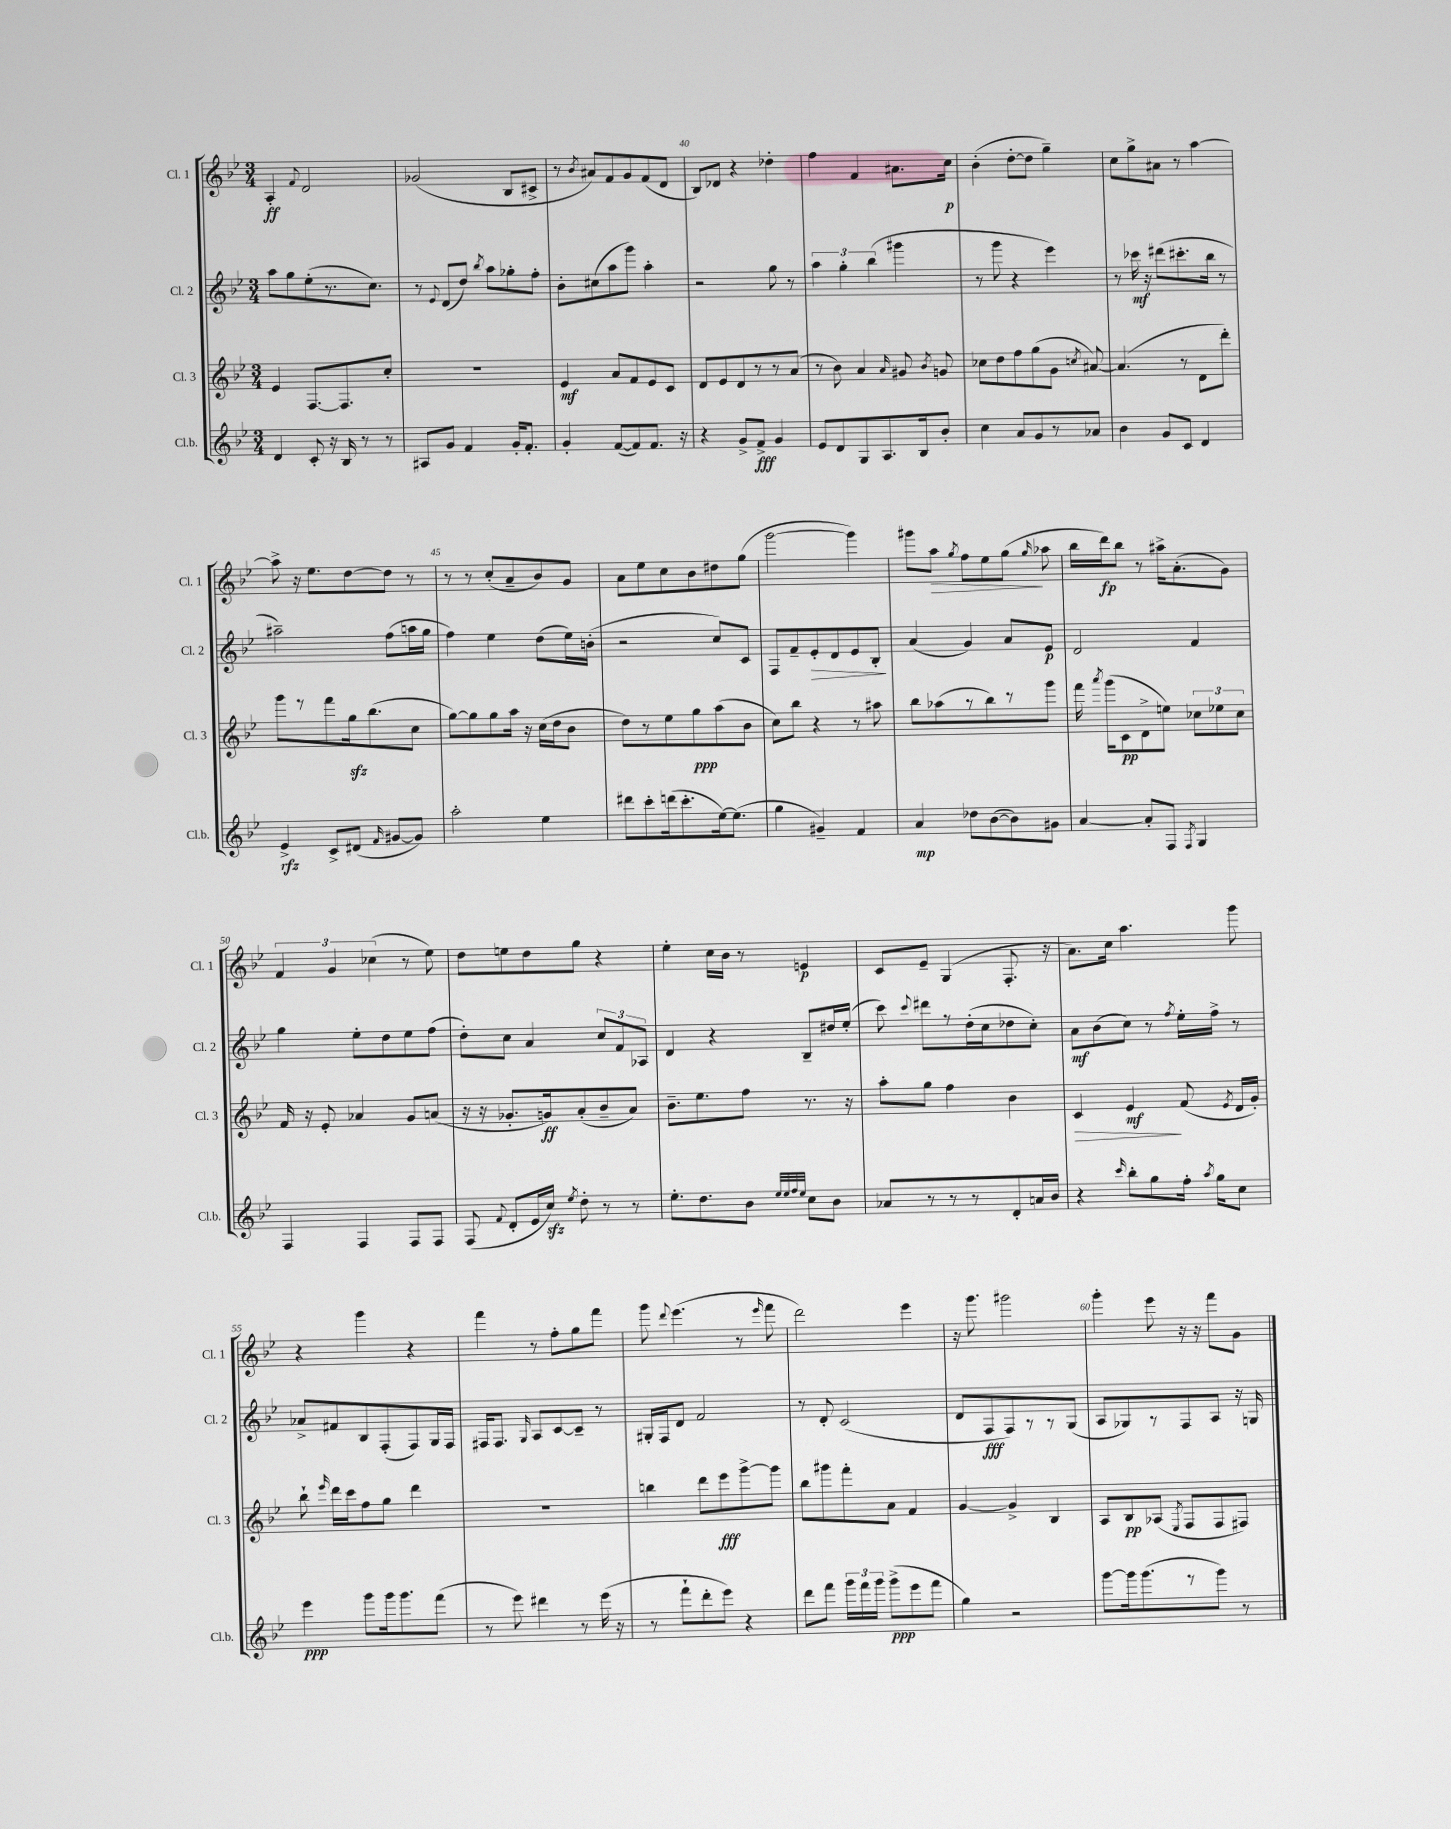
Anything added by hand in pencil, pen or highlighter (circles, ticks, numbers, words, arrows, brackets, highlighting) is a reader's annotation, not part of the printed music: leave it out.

**kern	**kern	**kern	**kern
*staff4	*staff3	*staff2	*staff1
*clefG2	*clefG2	*clefG2	*clefG2
*k[b-e-]	*k[b-e-]	*k[b-e-]	*k[b-e-]
*M3/4	*M3/4	*M3/4	*M3/4
4d/	4e-/	8aa\L	4A'/
.	.	8gg\	.
.	.	.	8qqf/
8c'/	[8.F/L	(8ee-'\	2d/
16r	.	8.r	.
16B-/	8.F/]	.	.
8r	.	.	.
.	.	8.cc\J)	.
8r	8cc'/J	.	.
=	=	=	=
8A#/L	2.r	8r	(2g-/
.	.	8qqe-/	.
8g/J	.	(8d/L	.
4f/	.	8dd/J)	.
.	.	8qbb-/	.
.	.	8aa\L	.
16g'/LK	.	8gg-'\	8B-/L
8.f'/J	.	.	.
.	.	8ff'\J	8c#^/J
=	=	=	=
4g'/	4e-/	8b-'\L	8r
.	.	.	8qb-/
.	.	(8cc#\	8a#/L)
([8f/L	8a/L	8aa\	8f/
8f/])	8f/	8ggg\J)	8g/
8.f/J	8e-/	4aa'\	(8f/
.	8c/J	.	8d/J
16r	.	.	.
=	=	=	=
4r	8d/L	2r	8B-/L)
.	8e-/	.	8d-/J
8g^/L	8d/	.	4r
8f^/J	8r	.	.
4g/	8r	8gg\	4dd-'\
.	(8a/J	8r	.
=	=	=	=
8e-/L	8r	6aa\	4ff\
8d/	8b-\)	.	.
.	.	6gg'\	.
8G/	4a/	.	4f/
.	.	(6bb-\	.
8.A/	.	.	.
.	16qqa/	.	.
.	8g#/	4ggg#\	8.a#\L
16B-/k	.	.	.
.	8qb-/	.	.
8b-'/J	8g/	.	.
.	.	.	16cc\Jk
=	=	=	=
4cc\	8cc-\L	8r	(4b-'\
.	8dd\	8ggg\	.
8a/L	8ff\	4r	[8dd'\L
8g/	(8gg\	.	8dd\]J
8r	8g\J	4eee-\)	4gg~\)
.	8qcc/	.	.
8a-/J	[8a#/)	.	.
=	=	=	=
4b-\	(4.a#/]	8r	8cc\L
.	.	16ccc-\	8gg^\
.	.	16r	.
8g/L	.	(8ddd#\L	8a#\J
8c/J	8r	8.ccc#'\	8r
4d/	8d\L	.	[4aa\
.	.	16bb-\Jk	.
.	8ddd'\J)	8r	.
=	=	=	=
4e-^/	8ggg\L	2aa#~\)	8aa^\]
.	8r	.	16r
.	.	.	8.ee-\L
8c^/L	8fff\	.	.
(8d#/J	16gg\k	.	[8dd\
.	(8.bb-\	.	.
16qqf/	.	.	.
[8g#/L	.	(8ff\L	8dd\]J
8g#/]J)	8cc\J	16aa\L	8r
.	.	16gg\JJ	.
=	=	=	=
2aa'\	[8gg\L)	4ff\)	8r
.	8gg\]	.	8r
.	8gg\	4ee-\	(8cc'/L
.	16aa\Jk	.	8a~/
.	16r	.	.
4ee-\	(16cc\LL	(8dd\L	8b-/)
.	16dd\J	.	.
.	8b-\J	16ee-\L)	8g/J
.	.	(16b'\JJ	.
=	=	=	=
8ddd#\L	8dd\L)	2r	8a\L
8ccc'\	8r	.	8ee-\
(16ddd\k	8ee-\	.	8cc\
8.ccc'\	.	.	.
.	8gg\	.	8b-\
[16ee-\k)	(8aa\	8cc/L)	8dd#\
(8.ee-\]J	.	.	.
.	8b-\J	8c/J	(8gg\J
=	=	=	=
4gg\	8cc\L)	8F/L	[2ggg\
.	8bb-\J	8f~/	.
4g#~/)	4r	8e-'/	.
.	.	8d/	.
4f/	8r	8e-/	4ggg\])
.	8aa#\	8B-'/J	.
=	=	=	=
4a/	8bb-\L	(4a/	8ggg#\L
.	(8aa-\	.	8aa\J
.	.	.	8qgg/
8dd-\L	8r	4g/)	8ff\L
([8b-\	8bb-\)	.	8ee-\
8b-\])	8r	8a/L	(8gg\J
.	.	.	16qqgg/
8g#\J	8ggg\J	8e-/J	8aa-\
=	=	=	=
[4a/	16fff\	2d/	16bb-\LL
.	8qaaa/	.	.
.	(16ggg\LK	.	16ddd\J)
.	8c\	.	8bb-\J
8a'/]L	8d^\	.	8r
8F/J	8ee\J)	.	16aa#^\LK
.	.	.	(8.a'\
8qF/	.	.	.
4G/	12cc-\L	4f/	.
.	12ee-\	.	.
.	.	.	8g\J)
.	12cc-\J	.	.
=	=	=	=
4F/	16f/	4gg\	6f/
.	16r	.	.
.	8e-'/	.	.
.	.	.	6g/
4F/	4a-/	8ee-'\L	.
.	.	.	(6cc-\
.	.	8dd\	.
8F/L	8g/L	8ee-\	8r
8F/J	(8a/J	(8ff\J	8ee-\)
=	=	=	=
(8F/	16r	8dd'\L)	8dd\L
.	16r	.	.
8qqf/	.	.	.
8d'/L	8.g-'/L	8cc\J	8ee\
16e-/L	.	4a/	8dd\
16cc/JJ)	16g/k)	.	.
8qee-/	.	.	.
8dd'\	(8a'/	.	8gg\J
8r	8b-~/	12cc/L	4r
.	.	12f/	.
8r	8a/J)	.	.
.	.	12A-/J	.
=	=	=	=
8.ee-'\L	8.b-~\L	4d/	4ee-'\
8.dd\	8.ee-\	.	.
.	.	4r	16cc\LL
.	.	.	16b-\JJ
8b-\J	8ff\J	.	8r
32qqee-/LLL	.	.	.
32qqee-/	.	.	.
32qqff/	.	.	.
32qqee-/JJJ	.	.	.
8cc\L	8.r	8B-~/L	4e/
8b-\J	.	16dd#/L	.
.	16r	(16ee-'/JJ	.
=	=	=	=
8a-/L	8aa'\L	8ccc\)	8c/L
.	.	8qqccc/	.
8r	8gg\J	8ddd#\L	8e-~/J
8r	4ff\	8r	(4G/
8r	.	(16dd'\L	.
.	.	16cc\J	.
8d'/	4b-\	8dd-\	8.F'/
16a/L	.	8cc'\J)	.
16b-/JJ	.	.	16r
=	=	=	=
4r	4c/	8a\L	8.a\L)
.	.	(8b-\	.
.	.	.	16cc\Jk
16qqccc/	.	.	.
8bb-'\L	4e-/	8cc\J)	4.aa\
8gg\	.	8r	.
.	.	8qff/	.
16ff'\Jk	(8f/	16ee-'\LL	.
8qaa/	.	.	.
16gg\LK	.	16ff^\JJ	.
.	8qe-/	.	.
8cc\J	16d/LL	8r	8ggg\
.	16g'/JJ)	.	.
=	=	=	=
4eee-\	8bb-`\	8a-^/L	4r
.	16qqeee-/	.	.
.	16ddd\LL	8f#/	.
.	16ccc\J	.	.
8ggg\L	8ff\	8B-/	4ggg\
16ggg\k	8gg\J	(8F'/	.
8.ggg\	.	.	.
.	4ddd\	8F/)	4r
(8fff\J	.	16G/L	.
.	.	16F/JJ	.
=	=	=	=
8r	2.r	16F#/LK	4fff\
.	.	8.F#/J	.
8eee-\)	.	.	.
.	.	16qqG/	.
4ddd#\	.	8A/L	8r
.	.	[8c/	8ff'\L
8r	.	8c~/]J	8gg\
(16eee-\	.	8r	8fff\J
16r	.	.	.
=	=	=	=
8r	4bb\	16G#'/LL	8ggg\
.	.	16F/J	.
.	.	.	8qqddd/
8fff`\L	.	8d/J	(4.eee-\
8ddd'\	8ddd\L	2f/	.
8eee-\J)	8eee-\	.	.
4r	[8ggg^\	.	8r
.	.	.	16qqeee-/
.	8ggg\]J	.	8fff\
=	=	=	=
8ddd\L	8bb-\L	8r	2ddd\)
8fff\J	8ggg#\	8d'/	.
24ggg\LL	8fff'\	(2c/	.
24fff\	.	.	.
24ggg\JJ	.	.	.
(8ggg^\L	8a\J	.	.
8eee-\	4f/	.	4eee-\
8fff\J	.	.	.
=	=	=	=
4gg\)	[4g/	8d/L	16r
.	.	.	8.ggg\
.	.	8F/	.
2r	4g^/]	8F/)	2ggg#\
.	.	8r	.
.	4B-/	8r	.
.	.	(8G/J	.
=	=	=	=
[8ggg\L	8A/L	8A/L	4ggg'\
16ggg\]k	8B-/	8G-/)	.
(8.ggg\	.	.	.
.	(8A-/J	8r	8eee-\
.	8qE-/	.	.
8r	8F/L	8F/	16r
.	.	.	16r
8ggg\J)	8F/	8A/J	8fff\L
8r	8F#/J)	16r	8g\J
.	.	16G/	.
==	==	==	==
*-	*-	*-	*-
